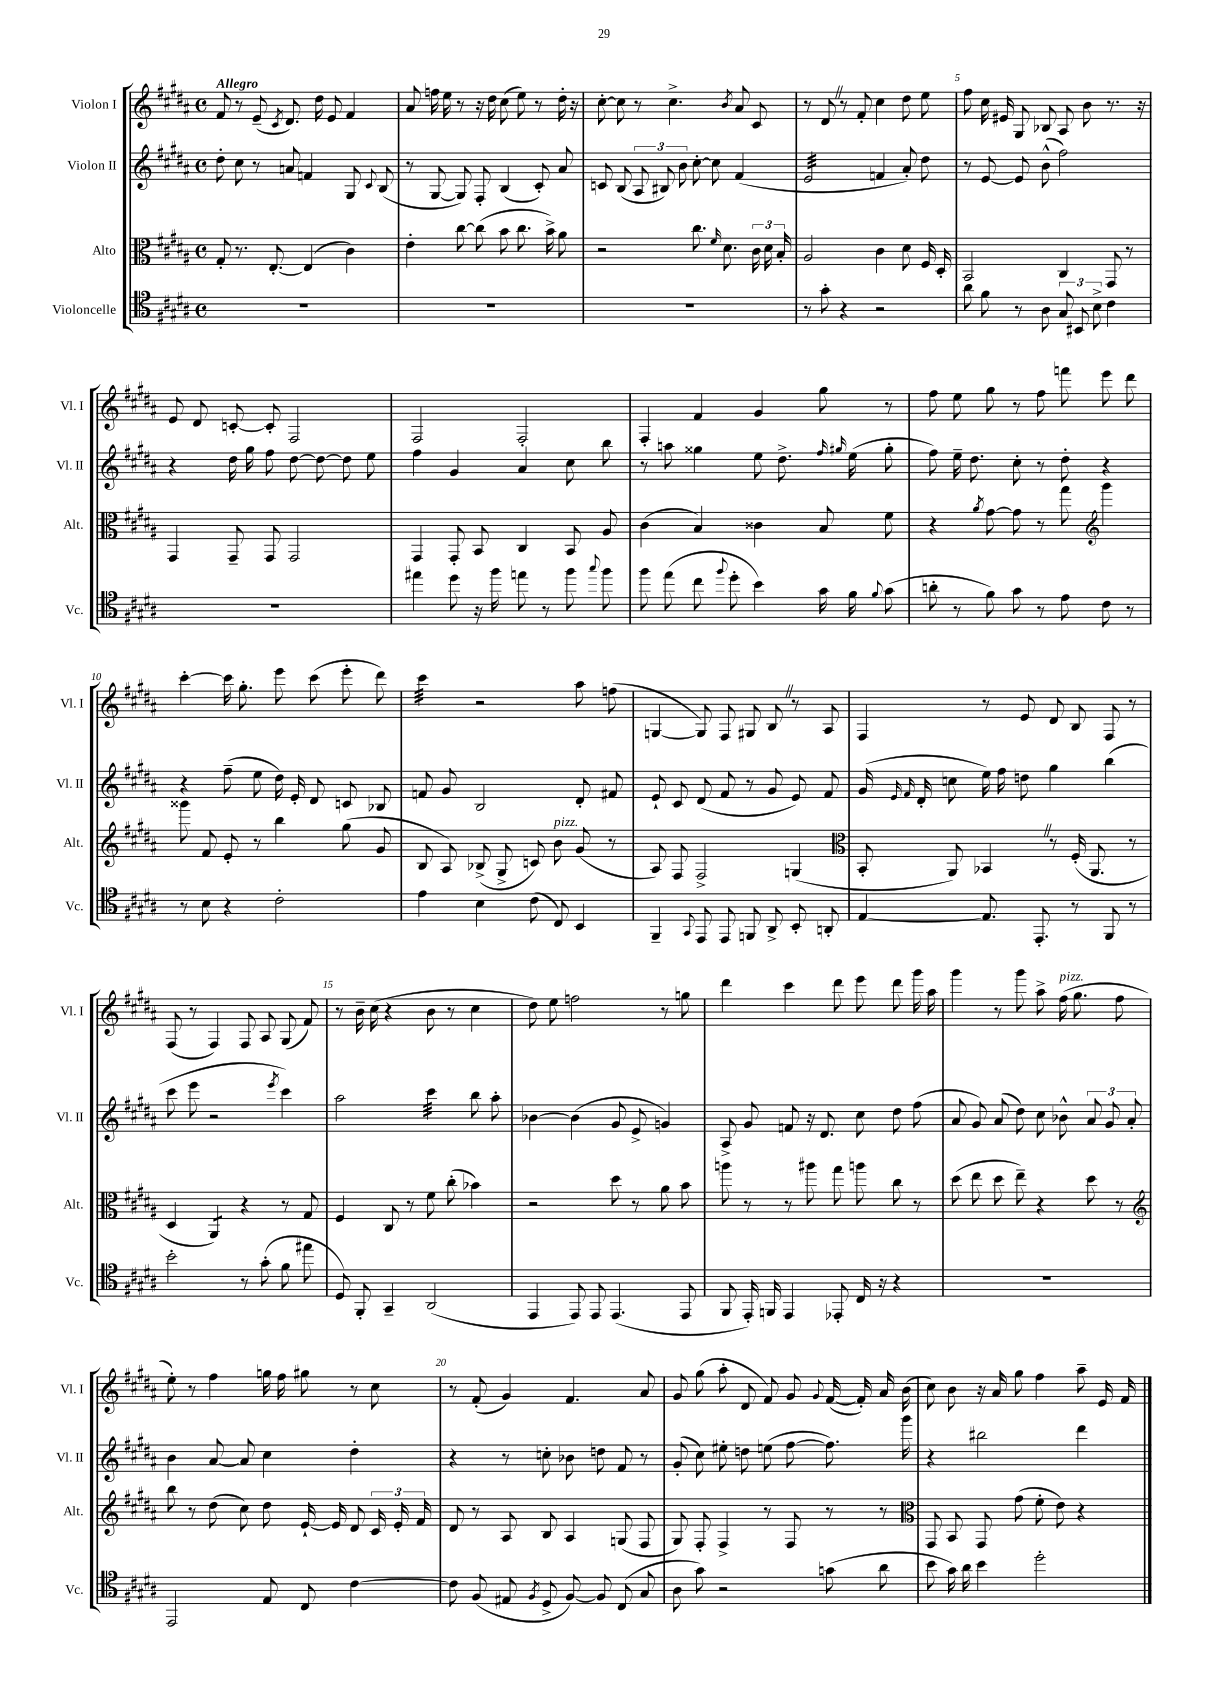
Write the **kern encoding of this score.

**kern	**kern	**kern	**kern
*staff4	*staff3	*staff2	*staff1
*clefC4	*clefC3	*clefG2	*clefG2
*k[f#c#g#d#a#]	*k[f#c#g#d#a#]	*k[f#c#g#d#a#]	*k[f#c#g#d#a#]
*M4/4	*M4/4	*M4/4	*M4/4
*met(c)	*met(c)	*met(c)	*met(c)
1r	8G#'	8dd#'	8f#
.	8.r	8cc#	8r
.	.	8r	(8e~
.	[8.E'	.	.
.	.	.	8qc#
.	.	8a	8.d#)
.	(4E]	4f	.
.	.	.	16dd#
.	.	.	8e
.	4c#)	8G#	4f#
.	.	8qqc#	.
.	.	(8B	.
=	=	=	=
1r	4e'	8r	8a#
.	.	[8G#	16ff
.	.	.	16ee
.	[8cc#	8G#])	8r
.	(8cc#]	8F#'	16r
.	.	.	16dd#
.	8b	(4B	(8cc#
.	8.cc#	.	8ee)
.	.	8c#')	8r
.	16b^)	.	.
.	8a#	8a#	16dd#'
.	.	.	16r
=	=	=	=
1r	2r	8c	[8cc#'
.	.	(8B	8cc#]
.	.	12A#	8r
.	.	12B#)	.
.	.	.	4.cc#^
.	.	12b	.
.	8.cc#	[8cc#'	.
.	.	8cc#]	.
.	16qqf#	.	.
.	8.d#	.	.
.	.	.	8qb
.	.	(4f#	8a#
.	24c#	.	8c#
.	24d#	.	.
.	24B'	.	.
=	=	=	=
8r	2A#	2e	8r
8g#'	.	.	8d#
4r	.	.	8r
.	.	.	8f#'
2r	4c#	4f	4cc#
.	8d#	8a#')	8dd#
.	16F#	8dd#	8ee
.	16D#'	.	.
=	=	=	=
8a#	2BB	8r	8ff#
8f#	.	[8e	16cc#
.	.	.	16e#
8r	.	8e]	8G#
8A#	.	(8b^^	8B-
12G#	4C#	2ff#)	8A#
12BB#	.	.	.
.	.	.	8b
12B^	.	.	.
4c#	8GG#	.	8.r
.	8r	.	.
.	.	.	16r
=	=	=	=
1r	4GG#	4r	8e
.	.	.	8d#
.	8GG#~	16dd#	[8c'
.	.	16gg#	.
.	8GG#	8ff#	8c']
.	2GG#	[8dd#	2F#
.	.	8dd#_	.
.	.	8dd#]	.
.	.	8ee	.
=	=	=	=
4ee#	4GG#	4ff#	2F#
8dd#	8GG#'	4g#	.
16r	8BB	.	.
16ff#	.	.	.
8ee	4C#	4a#	2F#'
8r	.	.	.
8ff#	8BB	8cc#	.
8qqgg#	.	.	.
8ff#	8A#	8bb	.
=	=	=	=
8ff#	(4c#	8r	4F#'
(8ee	.	8aa	.
8cc#	4B)	4gg##	4f#
8qqff#	.	.	.
8dd#'	.	.	.
4b)	4c##	8ee	4g#
.	.	8.dd#^	.
16g#	8B	.	8gg#
.	.	16qqff#	.
.	.	16qqgg#	.
16f#	.	(16ee	.
8qqf#	.	.	.
(8g#	8f#	8gg#'	8r
=	=	=	=
8a'	4r	8ff#)	8ff#
8r	.	16ee~	8ee
.	.	8.dd#	.
.	8qa#	.	.
8f#)	[8g#	.	8gg#
8g#	8g#]	8cc#'	8r
8r	8r	8r	8ff#
8e	8gg#	8dd#'	8fff
*	*clefG2	*	*
8c#	4ggg#	4r	8eee
8r	.	.	8ddd#
=	=	=	=
8r	8ggg##	4r	[4ccc#'
8B	8f#	.	.
4r	8e'	(8ff#~	16ccc#]
.	.	.	8.gg#'
.	8r	8ee	.
2c#'	4bb	16dd#)	8eee
.	.	16e'	.
.	.	8d#	(8ccc#
.	(8gg#	8c	8eee'
.	8g#	8B-	8ddd#)
=	=	=	=
4e	8B	8f	4ccc#
.	8A#)	8g#	.
4B	(8B-^	2B	2r
.	8G#^	.	.
(8c#	8c)	.	.
8C#)	8b	.	.
4BB	(8g#	8d#'	8aa#
.	8r	8f#	(8ff
=	=	=	=
4FF#~	8A#)	8e`	[4G
.	8F#	8c#	.
8qqGG#	.	.	.
8EE	2F#^	(8d#	8G])
8EE	.	8f#	8F#
8FF	.	8r	8G#
8AA#^	.	8g#	8B
8BB'	(4G	8e)	8r
8AA'	.	8f#	8A#
=	=	=	=
*	*clefC3	*	*
[4E	8BB'	(16g#	4F#
.	.	16qqe	.
.	.	16qqf#	.
.	.	16d#'	.
.	8AA#)	8cc	.
8.E]	4BB-	16ee)	8r
.	.	16ff#	.
.	.	8dd	8e
8.EE'	.	.	.
.	8r	4gg#	8d#
8r	(16F#'	.	8B
.	8.AA#	.	.
8FF#	.	(4bb	8F#
8r	8r	.	8r
=	=	=	=
2b'	4D#	8ccc#	(8F#
.	.	8eee	8r
.	4AA#)	2r	4F#)
8r	4r	.	8F#
(8g#'	.	.	8A#
.	.	8qeee	.
8f#	8r	4ccc#)	(8G#
8ee#	8G#	.	8f#)
=	=	=	=
8D#)	4F#	2aa#	8r
8FF#'	.	.	16b~
.	.	.	(16cc#
4GG#~	8C#	.	4r
.	8r	.	.
(2AA#	8f#	4ccc#	8b
.	(8cc#'	.	8r
.	4b-)	8bb	4cc#
.	.	8aa#'	.
=	=	=	=
4EE	2r	[4b-	8dd#)
.	.	.	8ee
8EE)	.	(4b-]	2ff
8EE	.	.	.
(4.EE	8dd#	8g#	.
.	8r	8e^	.
.	8a#	4g)	8r
8EE	8b	.	8gg
=	=	=	=
8FF#	8aa	8A#^	4ddd#
16EE')	8r	8g#	.
16FF	.	.	.
4EE	8r	8f	4ccc#
.	8aa#	16r	.
.	.	8.d#	.
8EE-'	8gg#	.	8ddd#
16C#	8aa	8cc#	8eee
16r	.	.	.
4r	8cc#	8dd#	8ddd#
.	8r	(8ff#	16ggg#
.	.	.	16aa#
=	=	=	=
1r	(8dd#	8a#	4ggg#
.	8ee	8g#)	.
.	8dd#	(8a#	8r
.	8ee~)	8dd#)	8ggg#
.	4r	8cc#	8aa#^
.	.	8b-^^	(16ff#
.	.	.	8.gg#
.	8dd#	12a#	.
.	.	12g#	.
.	8r	.	8ff#
.	.	12a#'	.
=	=	=	=
*	*clefG2	*	*
2EE	8bb	4b	8ee')
.	8r	.	8r
.	(8dd#	[8a#	4ff#
.	8cc#)	8a#]	.
8E	8dd#	4cc#	16gg
.	.	.	16ff#
8C#	[16e`	.	8gg#
.	16e]	.	.
[4c#	8d#	4dd#'	8r
.	24c#	.	8cc#
.	24e'	.	.
.	24f#	.	.
=	=	=	=
8c#]	8d#	4r	8r
(8F#	8r	.	(8f#'
8E#	8A#	8r	4g#)
8qF#	.	.	.
8D#^	8B	8cc'	.
[8F#)	4A#	8b-	4.f#
8F#]	.	8dd	.
(8C#	(8G	8f#	.
8G#	8F#	8r	8a#
=	=	=	=
8A#	8G#)	(8g#'	8g#
8g#)	8F#'	8cc#)	(8gg#
2r	4F#^	8ee#'	8aa#'
.	.	8dd	8d#
.	8r	(8ee	8f#)
.	8F#	[8ff#	8g#
.	.	.	8qqg#
(8g	8r	8.ff#])	([16f#
.	.	.	16f#'])
8a#	8r	.	16a#
.	.	16ggg#	(16b
=	=	=	=
*	*clefC3	*	*
8b	8GG#	4r	8cc#)
16g#)	8BB	.	8b
16a#	.	.	.
4b	8GG#	2bb#	16r
.	.	.	16a#
.	(8g#	.	8gg#
2dd#'	8f#'	.	4ff#
.	8e)	.	.
.	4r	4ddd#	8aa#~
.	.	.	16e
.	.	.	16f#
==	==	==	==
*-	*-	*-	*-
